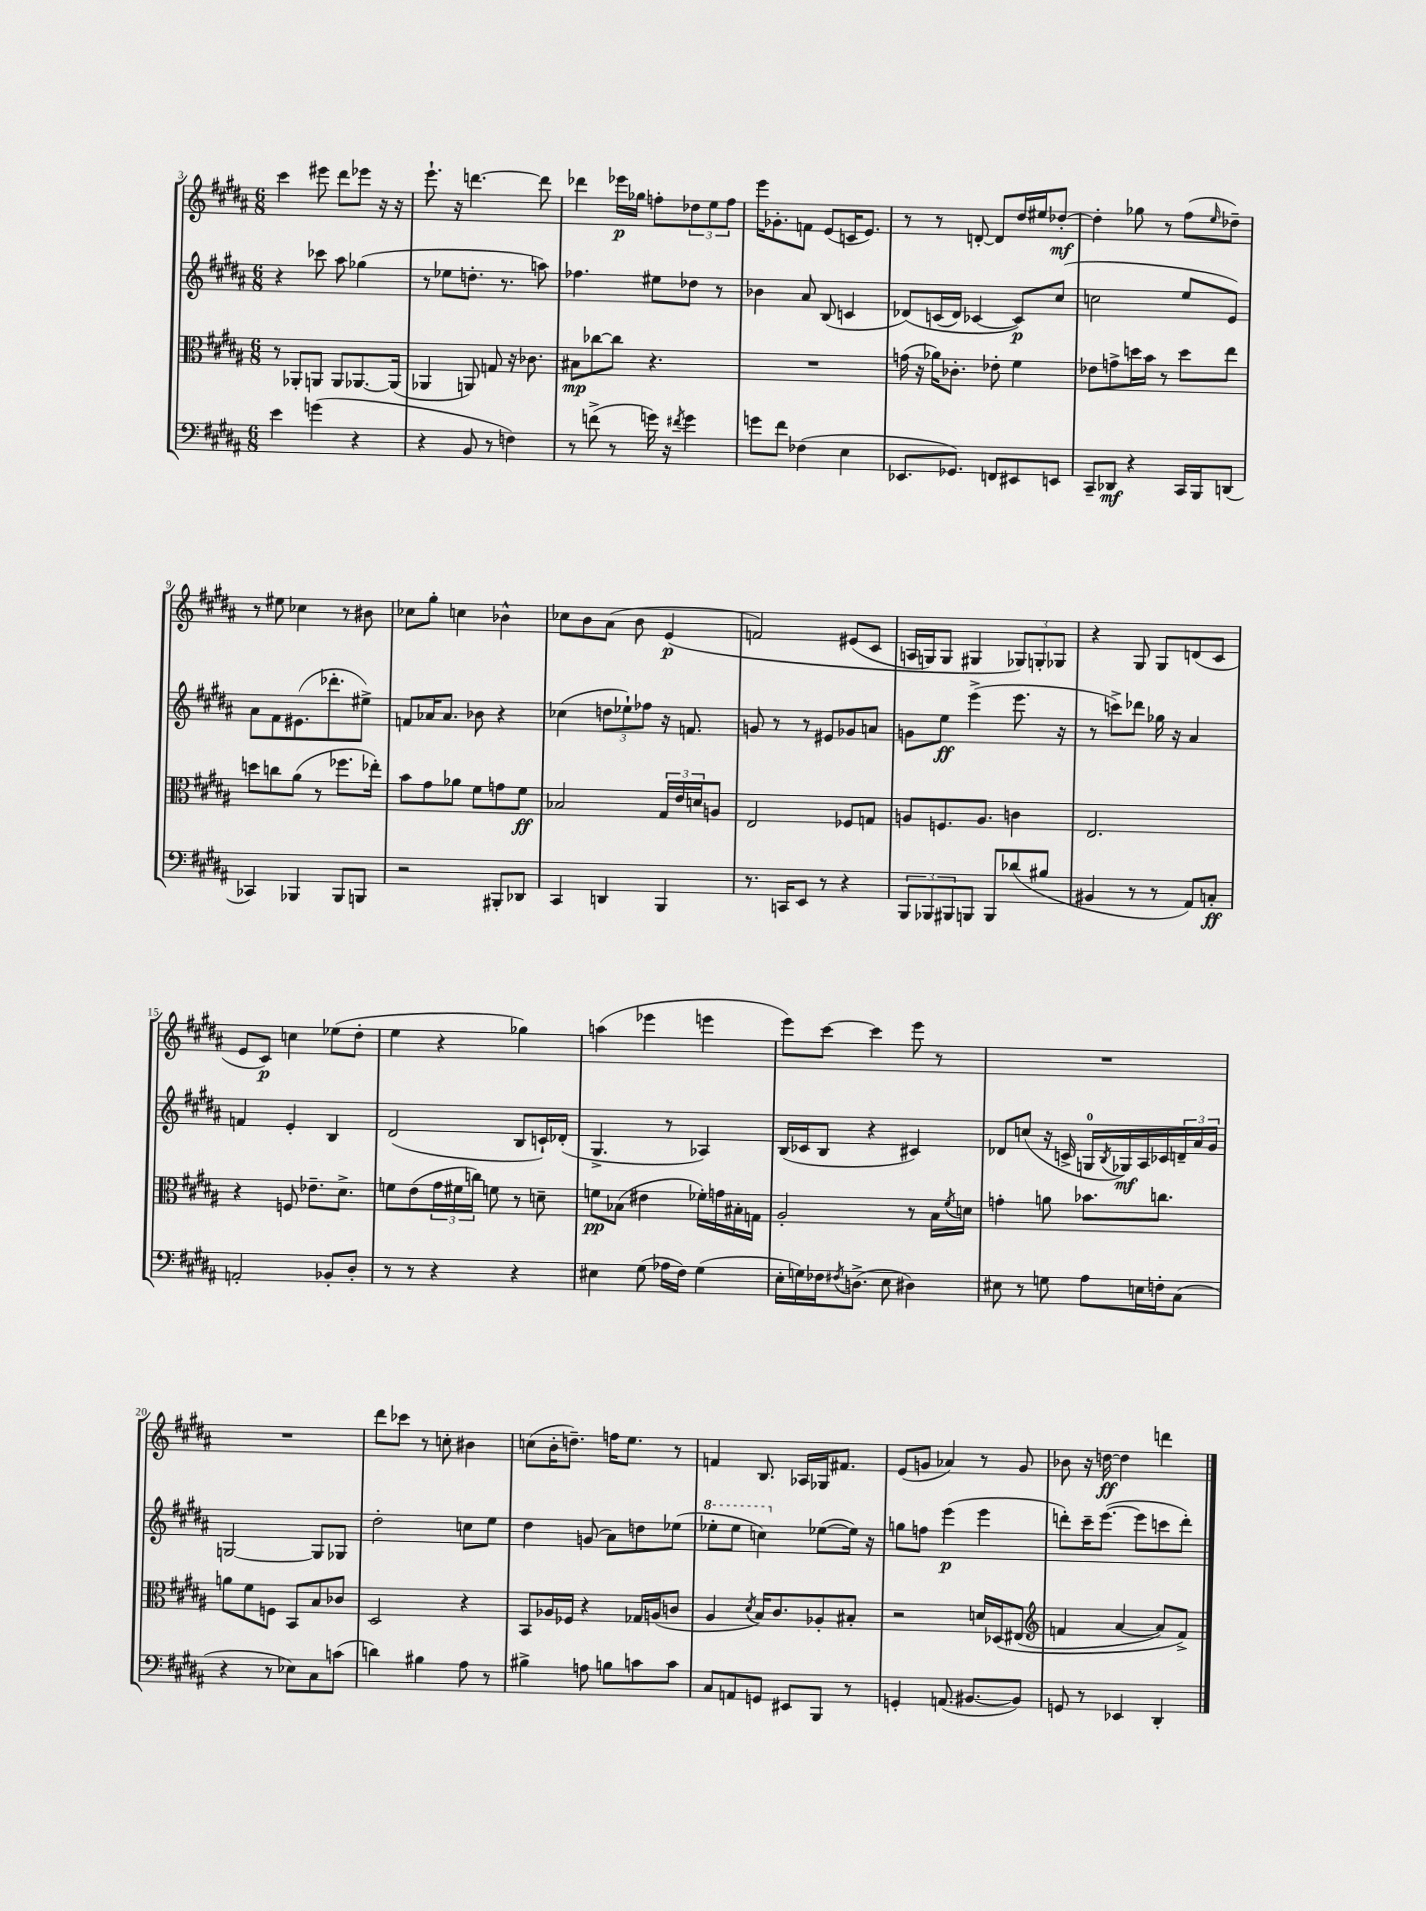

**kern	**kern	**kern	**kern
*staff4	*staff3	*staff2	*staff1
*clefF4	*clefC3	*clefG2	*clefG2
*k[f#c#g#d#a#]	*k[f#c#g#d#a#]	*k[f#c#g#d#a#]	*k[f#c#g#d#a#]
*M6/8	*M6/8	*M6/8	*M6/8
4e	8r	4r	4ccc#
.	8AA-'	.	.
(4g	8AA	8ccc-	8eee#
.	8AA	8aa#	8ddd#
4r	[8.AA-	(4gg-	8eee-
.	.	.	16r
.	(16AA-]	.	16r
=	=	=	=
4r	4AA-	8r	8.eee`
.	.	8ee-	.
.	.	.	16r
8BB	8AA)	8.dd'	[4.ddd
8r	8G	.	.
.	.	8.r	.
4F)	16r	.	.
.	8.c-	.	.
.	.	8aa)	8ddd]
=	=	=	=
8r	8B#	4.ff-	4ddd-
(8f^	[8cc-	.	.
8r	8cc-]	.	16eee-
.	.	.	16gg-
16g)	4.r	8ee#	8ff'
16r	.	.	.
8qf#	.	.	.
4g	.	8dd-	12dd-
.	.	.	12ee
.	.	8r	.
.	.	.	12ff
=	=	=	=
8g	2.r	4b-	16eee
.	.	.	8.g-'
8f#	.	.	.
(4F-	.	8a#	8f
.	.	(8B	(8e
4E	.	4c	16c
.	.	.	8.e)
=	=	=	=
8.EE-	(16g	&(8d-)	8r
.	16r	.	.
.	16a-)	(16c	8r
8.GG-)	8.c-'	16d-)	.
.	.	[4c-	[8d'
8FF	8e-'	.	8d]
8EE#	4f#	8c-]&)	16dd#
.	.	.	16ee#
8EE	.	(8cc#	[8dd-'
=	=	=	=
8CC#~	8e-	2cc	4dd-']
8DD-	8g^	.	.
4r	16dd	.	8gg-
.	16b	.	.
.	8r	.	8r
16CC#	8dd	8ee	(8ff#
16BBB	.	.	.
.	.	.	16qqee
(8DD	8ee	8e)	8dd-~)
=	=	=	=
4CC-)	8dd	8a#	8r
.	8cc	8f#	8ee#
4BBB-	(8a#	(8.e#	4cc-
.	8r	.	.
.	.	8.ddd-'	.
8BBB-	8.ff-	.	8r
8BBB	.	8ee#^)	8b#
.	16ee-')	.	.
=	=	=	=
2r	8b	8f	8cc-
.	8g#	16a-	8gg#'
.	.	8.a-	.
.	8a-	.	4cc
.	8f#	8b-	.
8BBB#'	8g	4r	4b-^^
8DD-	8f#	.	.
=	=	=	=
4CC#	2B-	(4cc-	8cc-
.	.	.	8b
4DD	.	12dd	(8a#
.	.	12ee-`)	.
.	.	.	8b
.	.	12ff-	.
4BBB	24G#	16r	&(4e
.	24e	.	.
.	.	8.f	.
.	24d	.	.
.	8A	.	.
=	=	=	=
8.r	2E	8g	2f)
.	.	8r	.
16CC	.	.	.
8EE	.	8r	.
8r	.	8e#	.
4r	8F-	8g-	(8e#
.	8G	8a	8c#
=	=	=	=
12BBB	8A	8g	16A
.	.	.	16G)
12BBB-	.	.	.
.	8.F	8ee	8G
12BBB#	.	.	.
8BBB	.	(4eee^	4G#
.	8.A	.	.
8BBB	.	.	.
(8d-	4c	8.eee	12G-&)
.	.	.	12G'
8B#	.	.	.
.	.	.	12G-
.	.	16r	.
=	=	=	=
4BB#	2.E	8r	4r
.	.	8ccc^)	.
8r	.	8ddd-	8G#
8r	.	16gg-	8G#
.	.	16r	.
8AA#)	.	4a#	(8d
8C'	.	.	8c#
=	=	=	=
2AA'	4r	4f	8e
.	.	.	8c#)
.	8F	4e'	4cc
.	8.e-~	.	.
8BB-'	.	4B	(8ee-
.	8.d#^	.	.
8D#'	.	.	8dd#'
=	=	=	=
8r	8f	(2d#	4ee
8r	(8e	.	.
4r	24g#	.	4r
.	24f#	.	.
.	24cc)	.	.
.	8f	.	.
4r	8r	8B	4gg-)
.	8d~	16c`)	.
.	.	(16d-'	.
=	=	=	=
4E#	8f	4.G#^	(4aa
.	(8B-	.	.
(8G#	4e#	.	4eee-
16A-	.	8r	.
16F#)	.	.	.
(4G#	16f-')	4A-)	4eee
.	16g	.	.
.	16B#'	.	.
.	16G	.	.
=	=	=	=
16E'	2A#'	(16B	8eee)
16G)	.	16c-	.
16F-	.	8B	[8ccc#
8qF#	.	.	.
(8.D^	.	.	.
.	.	4r	4ccc#]
8E	.	.	.
4D#)	8r	4c#)	8eee
.	16B	.	8r
.	8qf#	.	.
.	16d	.	.
=	=	=	=
8E#	4g'	8d-	2.r
8r	.	(8cc	.
8G	8a	16r	.
.	.	16c^	.
8A#	8.b-	16G	.
.	.	8qB	.
.	.	16G-)	.
16E	.	16A#	.
16F'	8.cc	16c-	.
(8C#	.	24d~	.
.	.	24a#	.
.	.	24g#	.
=	=	=	=
4r	8a	[2G	2.r
.	8f#	.	.
8r	8F	.	.
8E-)	8BB	.	.
8C#	8B	8G]	.
(8c	8c-	8G-	.
=	=	=	=
4d)	2D#	2dd#'	8ddd#
.	.	.	8ccc-
4B#	.	.	8r
.	.	.	8cc'
8A#	4r	8cc	4b#
8r	.	8ee	.
=	=	=	=
4B#^	8BB	4dd#	(8cc
.	16A-	.	16b'
.	16F-	.	8.dd~)
8A	4r	(8g	.
8B	.	8a#)	16ff
.	.	.	8.ee
8c	16G-	8dd	.
.	(16A	.	.
8c	8c	(8ee-	8r
=	=	=	=
8C#	4A#	8eee-'	4f
8AA	.	8eee-	.
.	8qd#	.	.
8GG	16B)	4ccc)	8.B
.	8.c#	.	.
8EE#	.	.	.
.	.	.	16A-
8BBB	8A-'	([8ee-	16G-
.	.	.	8.f#
8r	8B#'	16ee-])	.
.	.	16r	.
=	=	=	=
4GG'	2r	8gg	(8e
.	.	8ff	8g
(8.AA	.	(4eee	4a-)
[8.BB#	.	.	.
.	16d	4eee	8r
.	&(16D-	.	.
8BB#])	(8E#	.	8g
=	=	=	=
*	*clefG2	*	*
8GG	4f	8ddd')	8b-
8r	.	16ccc#~	16r
.	.	([8.eee	[16dd
4EE-	[4a#	.	4dd]
.	.	8eee]	.
4DD#'	8a#])	8ccc	4ddd
.	8f^&)	8ddd')	.
==	==	==	==
*-	*-	*-	*-
